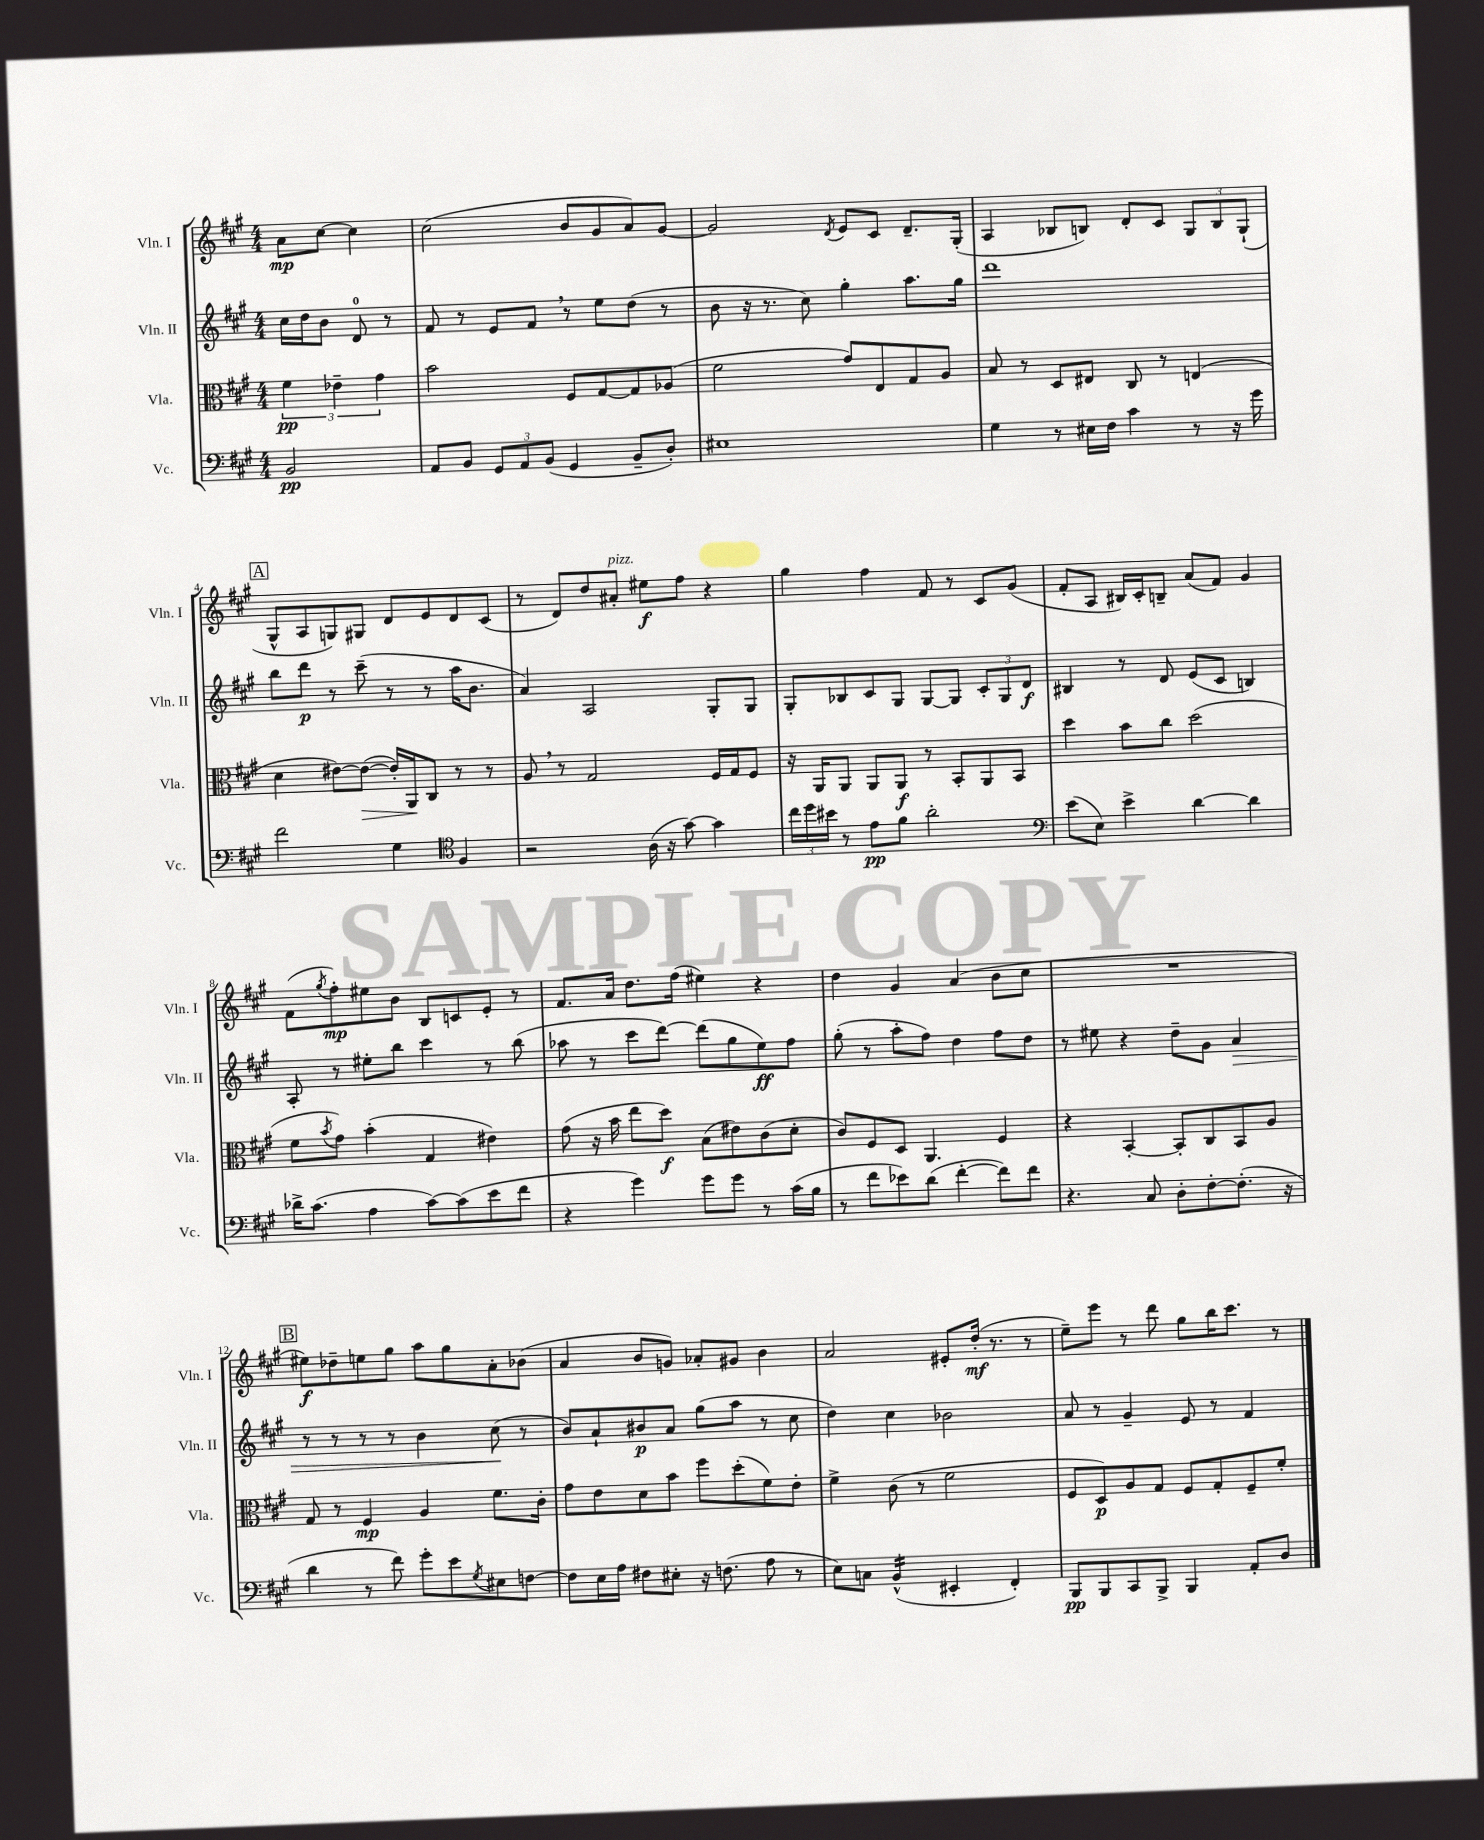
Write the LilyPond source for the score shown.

<<
\new StaffGroup <<
\new Staff = "s0" \with { instrumentName = "Vln. I" shortInstrumentName = "Vln. I" } {
    \clef treble \key a \major \numericTimeSignature \time 4/4 \partial 2
    a'8\mp cis''8~ cis''4 |
    cis''2( b'8 gis'8 a'8) gis'8~ |
    gis'2 \acciaccatura { d'8 } e'8 cis'8 d'8.-- gis16-.( |
    a4 bes8 b8) d'8-. cis'8 \tuplet 3/2 { gis8 b8 gis8-!( } |
    \mark \markup { \box "A" } gis8-^ a8 g8) gis8 d'8 e'8 d'8 cis'8( |
    r8 d'8) d''8 ais'8-.^\markup { \italic "pizz." } eis''8\f fis''8 r4 |
    gis''4 fis''4 fis'8 r8 cis'8 gis'8( |
    fis'8-. a8 bis16) cis'16-. b8-- a'8( fis'8) gis'4 |
    fis'8( \acciaccatura { gis''8 } fis''8-.\mp) eis''8 b'8 b8 c'8 e'8-. r8 |
    fis'8. a'16 d''8. fis''16( eis''4) r4 |
    d''4 gis'4 a'4( b'8 cis''8 |
    R1 |
    \mark \markup { \box "B" } eis''8\f) des''8-- e''8 gis''8 a''8 gis''8 a'8-. bes'8( |
    a'4 b'8 g'8) aes'8-. gis'8 b'4 |
    a'2 eis'8-. d''16-.\mf( r8. r8 |
    e''8--) e'''8 r8 d'''8 gis''8 b''16 cis'''8. r8 \bar "|." |
}
\new Staff = "s1" \with { instrumentName = "Vln. II" shortInstrumentName = "Vln. II" } {
    \clef treble \key a \major \numericTimeSignature \time 4/4 \partial 2
    cis''16 d''16 b'8 d'8-0 r8 |
    fis'8 r8 e'8 fis'8 \breathe r8 e''8 d''8( r8 |
    b'8 r16 r8. cis''8) gis''4-. a''8. gis''16 |
    d'''1 |
    \mark \markup { \box "A" } b''8 d'''8\p r8 cis'''8--( r8 r8 a''16 b'8. |
    a'4) a2 gis8-. gis8 |
    gis8-. bes8 cis'8 gis8 gis8~ gis8 \tuplet 3/2 { cis'8-. gis8 d'8\f } |
    bis4 r8 d'8 e'8( cis'8 b4) |
    a8-. r8 eis''8-. b''8 cis'''4 r8 b''8( |
    aes''8 r8 cis'''8 d'''8~) d'''8( gis''8 e''8\ff) fis''8 |
    gis''8-.( r8 a''8-. fis''8) d''4 fis''8 d''8 |
    r8 eis''8 r4 d''8-- gis'8 a'4\> |
    \mark \markup { \box "B" } r8 r8 r8 r8 b'4 cis''8\!( r8 |
    b'8) a'8-! bis'8\p a'8 gis''8( a''8 r8 cis''8 |
    d''4) cis''4 bes'2 |
    a'8 r8 gis'4-- e'8 r8 fis'4 \bar "|." |
}
\new Staff = "s2" \with { instrumentName = "Vla." shortInstrumentName = "Vla." } {
    \clef alto \key a \major \numericTimeSignature \time 4/4 \partial 2
    \tuplet 3/2 { fis'4\pp ees'4-- gis'4 } |
    b'2 fis8 gis8~ gis8 aes8( |
    fis'2 gis'8) e8 gis8 a8 |
    b8 r8 d8 eis8 cis8 r8 e4( |
    \mark \markup { \box "A" } d'4 eis'8~) eis'8~\>( eis'16-.) a,16\! cis8 r8 r8 |
    a8 \breathe r8 gis2 fis16 gis16 fis8 |
    r16 a,16 a,8 a,8 a,8\f r8 b,8-. a,8 b,8 |
    d''4 b'8 cis''8 d''2( |
    fis'8 \acciaccatura { b'8 } gis'8) b'4-.( gis4 eis'4) |
    gis'8( r16 b'16 e''8 d''8\f) b8( eis'8) cis'8( d'8-. |
    cis'8) fis8 d8 a,4. fis4 |
    r4 b,4~-. b,8-. cis8 b,8 a8 |
    \mark \markup { \box "B" } gis8 r8 fis4\mp a4 fis'8. cis'16-. |
    gis'8 e'8 d'8 b'8 fis''8 d''8-.( fis'8) e'8-. |
    fis'4-> cis'8( r8 fis'2 |
    fis8 d8\p) a8 gis8 fis8 gis8-. fis8-- fis'8-. \bar "|." |
}
\new Staff = "s3" \with { instrumentName = "Vc." shortInstrumentName = "Vc." } {
    \clef bass \key a \major \numericTimeSignature \time 4/4 \partial 2
    b,2\pp |
    a,8 b,8 \tuplet 3/2 { gis,8 a,8 b,8( } gis,4 b,8-- d8-.) |
    eis1 |
    gis4 r8 eis16 fis16 cis'4 r8 r16 gis'16 |
    \mark \markup { \box "A" } fis'2 gis4 \clef tenor fis4 |
    r2 a16( r16 gis'8~) gis'4 |
    \tuplet 3/2 { cis''16 d''16 bis'16 } r8 e'8\pp fis'8 a'2-. |
    \clef bass e'8( e8) e'4-> d'4~ d'4 |
    des'16-> cis'8.( a4 cis'8~) cis'8( e'8 fis'8 |
    r4 gis'4) gis'8 gis'8 r8 cis'16( b16 |
    r8 fis'8 ees'8) d'8( fis'4~-. fis'8) fis'8 |
    r4. cis8 d8-. fis8~-. fis8.-.( r16 |
    \mark \markup { \box "B" } d'4 r8 fis'8) gis'8-. e'8 \acciaccatura { gis8 } eis8 f8~ |
    f8 e16 a16 fis8 eis8-. r16 f8.( a8 r8 |
    e8) c8 b,4:16-^( eis,4-. fis,4-.) |
    b,,8\pp b,,8 cis,8 b,,8-> b,,4 a,8-. d8 \bar "|." |
}
>>
>>
